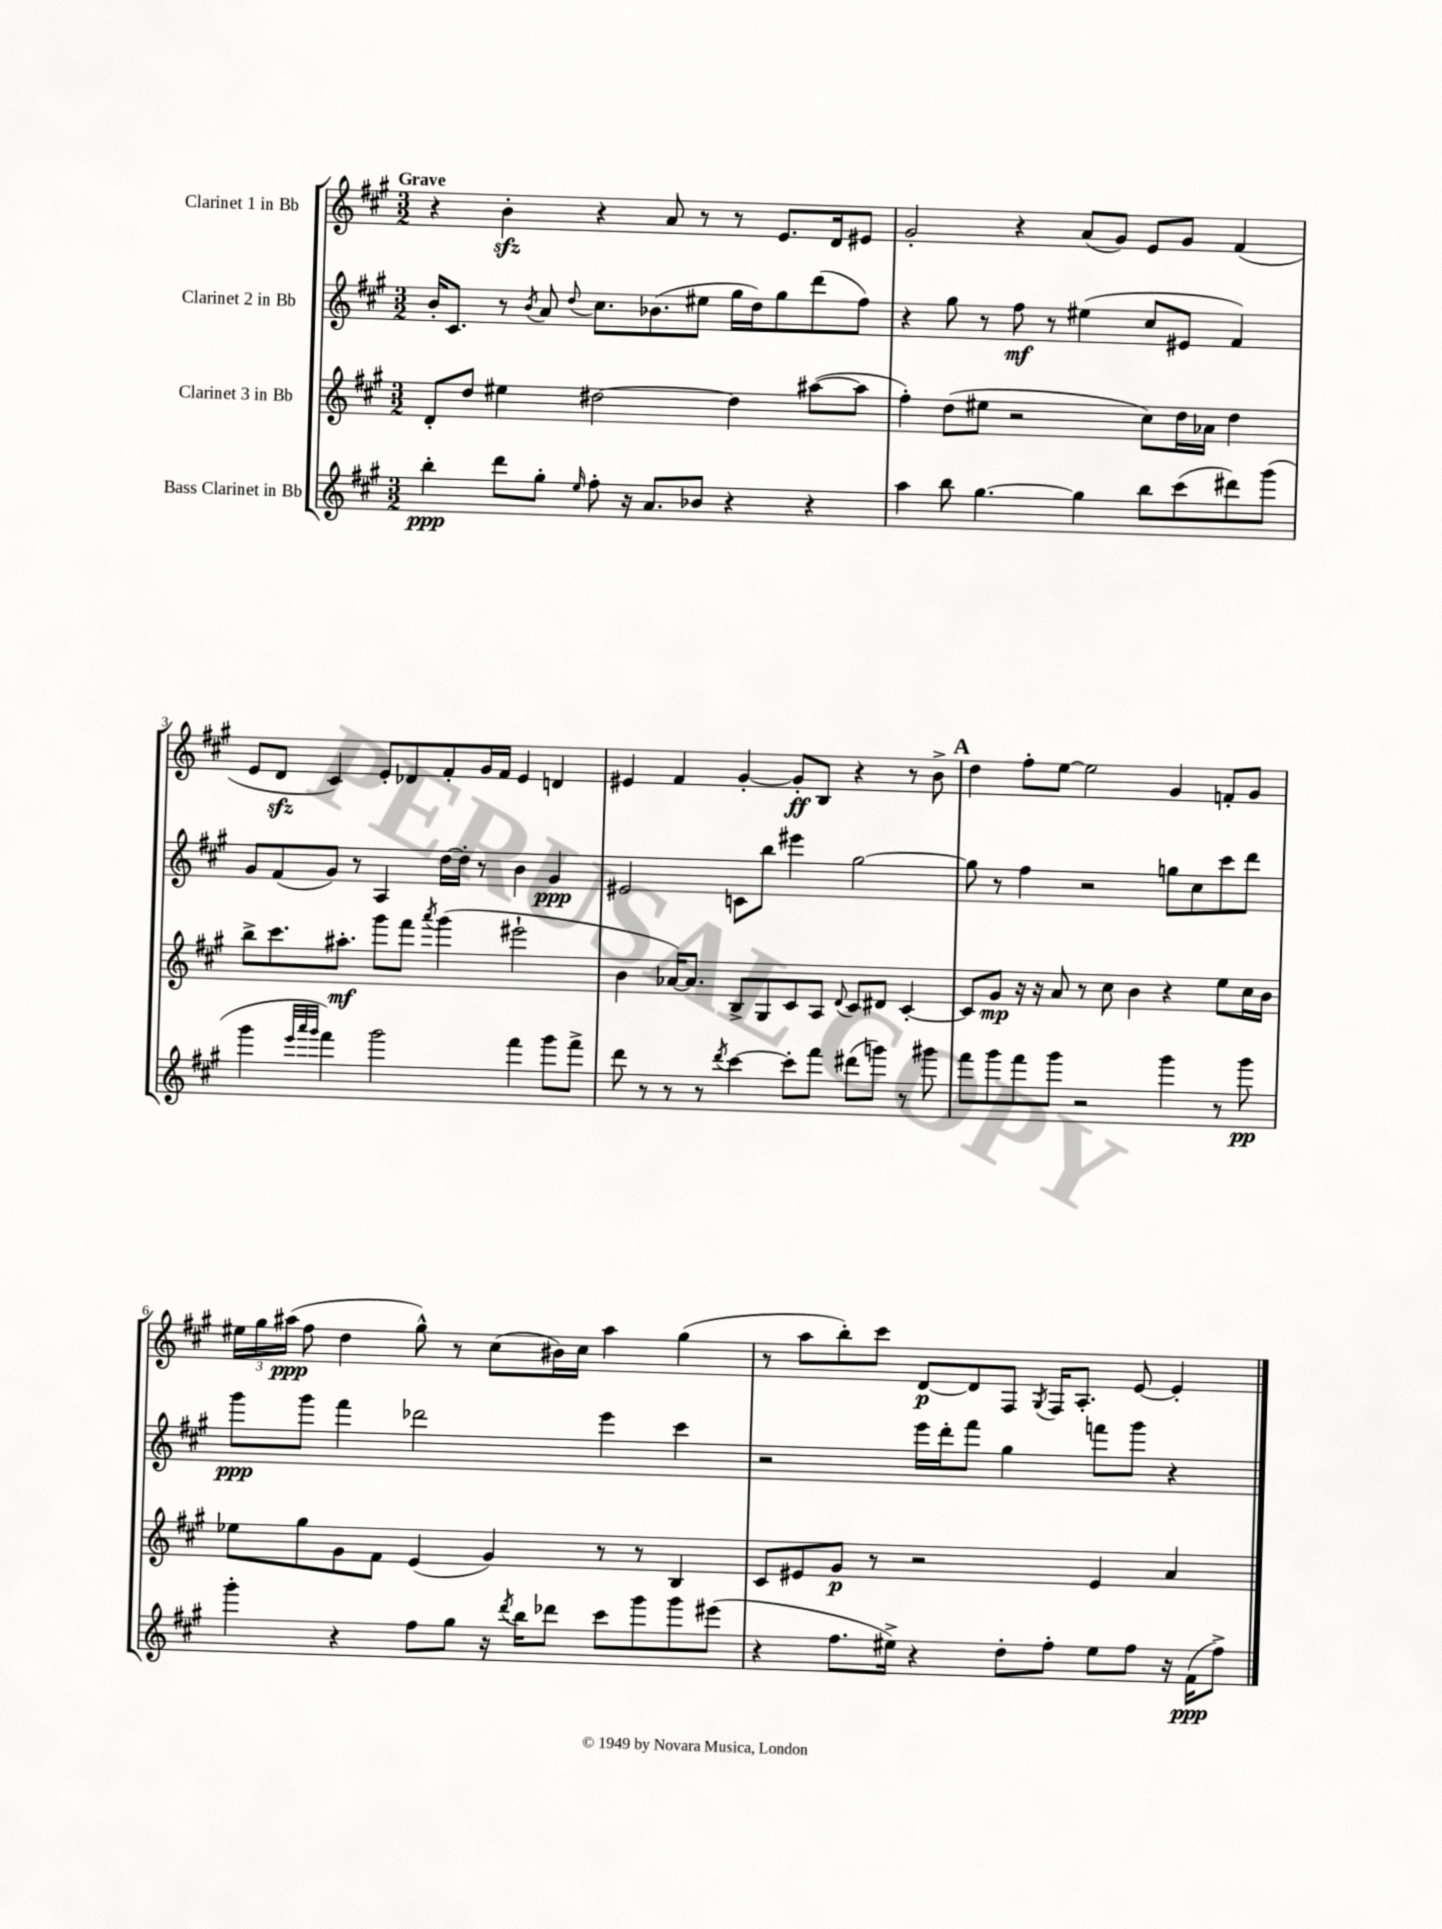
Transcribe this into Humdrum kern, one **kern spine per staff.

**kern	**dynam	**kern	**dynam	**kern	**dynam	**kern	**dynam
*part4	*part4	*part3	*part3	*part2	*part2	*part1	*part1
*staff4	*staff4	*staff3	*staff3	*staff2	*staff2	*staff1	*staff1
*I"Bass Clarinet in Bb	*	*I"Clarinet 3 in Bb	*	*I"Clarinet 2 in Bb	*	*I"Clarinet 1 in Bb	*
*clefG2	*	*clefG2	*	*clefG2	*	*clefG2	*
*k[f#c#g#]	*	*k[f#c#g#]	*	*k[f#c#g#]	*	*k[f#c#g#]	*
*M3/2	*	*M3/2	*	*M3/2	*	*M3/2	*
=1	=1	=1	=1	=1	=1	=1	=1
!	!	!	!	!	!	!LO:TX:a:B:t=Grave	!
4bb'\	ppp	8d'/L	.	16b'/KL	.	4r	.
.	.	.	.	8.c#/J	.	.	.
.	.	8dd/J	.	.	.	.	.
8ddd\L	.	4ee#X\	.	8r	.	4bzz'\	.
.	.	.	.	8qb/	.	.	.
8gg#'\J	.	.	.	8a/	.	.	.
16qqee/	.	.	.	8qqdd/	.	.	.
8ff#'\	.	[2dd#X\	.	8.cc#\L	.	4r	.
16r	.	.	.	.	.	.	.
8.a/L	.	.	.	(8.b-X\	.	.	.
.	.	.	.	.	.	8a/	.
8b-X/J	.	.	.	8ee#X\J	.	8r	.
4r	.	4dd#\]	.	16gg#\LL	.	8r	.
.	.	.	.	16dd\J)	.	.	.
.	.	.	.	8gg#\	.	8.e/L	.
4r	.	([8aa#X\L	.	(8ddd\	.	.	.
.	.	.	.	.	.	16d/k	.
.	.	8aa#\J]	.	8ff#\J)	.	8e#X/J	.
=2	=2	=2	=2	=2	=2	=2	=2
4aa\	.	4ff#'\)	.	4r	.	2g#'/	.
8bb\	.	(8dd\L	.	8gg#\	.	.	.
[4.gg#\	.	8ee#X\J	.	8r	.	.	.
.	.	2r	.	8ff#\	mf	4r	.
.	.	.	.	8r	.	.	.
4gg#\]	.	.	.	(4ee#X\	.	(8a/L	.
.	.	.	.	.	.	8g#/J)	.
8bb\L	.	8cc#\L)	.	8cc#/L	.	8e/L	.
(8ccc#\	.	16dd\L	.	8e#X/J	.	8g#/J	.
.	.	16a-X\JJ	.	.	.	.	.
8ddd#X\)	.	4dd\	.	4f#/)	.	(4f#/	.
(8ggg#\J	.	.	.	.	.	.	.
!!LO:LB:g=z
=3	=3	=3	=3	=3	=3	=3	=3
4ggg#\	.	8bb^\L	.	8g#/L	.	8e/L	.
.	.	8.ccc#\	.	(8f#/	.	8dzz/J	.
32qqeee/LLL	.	.	.	.	.	.	.
32qqaaa/	.	.	.	.	.	.	.
32qqggg#/JJJ	.	.	.	.	.	.	.
4fff#\)	.	.	.	8g#/J)	.	4c#/)	.
.	.	8.aa#X'\J	mf	.	.	.	.
.	.	.	.	8r	.	.	.
2ggg#\	.	8ggg#\L	.	4A/	.	8e'/L	.
.	.	8fff#\J	.	.	.	8d-X/	.
.	.	8qaaa/	.	.	.	.	.
.	.	(4ggg#\	.	[16dd\LL	.	8f#'/	.
.	.	.	.	16dd'\JJ]	.	.	.
.	.	.	.	8r	.	16g#/L	.
.	.	.	.	.	.	16f#/JJ	.
4fff#\	.	2eee#X`\	.	4b\	.	4e/	.
8ggg#\L	.	.	.	4g#/	ppp	4dn/	.
8fff#^\J	.	.	.	.	.	.	.
=4	=4	=4	=4	=4	=4	=4	=4
8ddd\	.	4b\	.	2e#X/	.	4e#X/	.
8r	.	.	.	.	.	.	.
8r	.	[16a-X/KL)	.	.	.	4f#/	.
.	.	8.a-/J]	.	.	.	.	.
8r	.	.	.	.	.	.	.
8qddd/	.	.	.	.	.	.	.
[4ccc#\	.	8B^/L	.	8cn\L	.	[4g#'/	.
.	.	8G#/	.	8bb\J	.	.	.
8ccc#'\L]	.	8c#/	.	4eee#X\	.	8g#'/L]	ff
8fff#\J	.	8A/J	.	.	.	8B/J	.
.	.	8qqd/	.	.	.	.	.
(8ddd#X\L	.	8c#/L	.	[2gg#\	.	4r	.
8gggn\J)	.	8d#X/J	.	.	.	.	.
8r	.	[4c#'/	.	.	.	8r	.
8ggg#X\	.	.	.	.	.	8b^\	.
!!LO:REH:place=s1:t=A
=5	=5	=5	=5	=5	=5	=5	=5
8fff#\L	.	8c#/L]	.	8gg#\]	.	4dd\	.
8ggg#\	.	8g#/J	mp	8r	.	.	.
8fff#\	.	16r	.	4ff#\	.	8ff#'\L	.
.	.	16r	.	.	.	.	.
8ggg#\J	.	8a/	.	.	.	[8ee\J	.
2r	.	8r	.	2r	.	2ee\]	.
.	.	8cc#\	.	.	.	.	.
.	.	4b\	.	.	.	.	.
4ggg#\	.	4r	.	8ggn\L	.	4g#/	.
.	.	.	.	8cc#\	.	.	.
8r	.	8ee\L	.	8ccc#\	.	8fn'/L	.
8ggg#\	pp	16cc#\L	.	8ddd\J	.	8g#/J	.
.	.	16b\JJ	.	.	.	.	.
!!LO:LB:g=z
=6	=6	=6	=6	=6	=6	=6	=6
4ggg#'\	.	8ee-X\L	.	8ggg#\L	ppp	24ee#X\LL	.
.	.	.	.	.	.	24gg#\	.
.	.	.	.	.	.	(24aa#X\JJ	ppp
.	.	8gg#\	.	8ggg#\J	.	8ff#\	.
4r	.	8g#\	.	4fff#\	.	4dd\	.
.	.	8f#\J	.	.	.	.	.
8ff#\L	.	(4e/	.	2ddd-X\	.	8gg#^^\)	.
8gg#\J	.	.	.	.	.	8r	.
16r	.	4g#/)	.	.	.	(8cc#\L	.
8qddd/	.	.	.	.	.	.	.
16bb\KL	.	.	.	.	.	.	.
8ddd-X\J	.	.	.	.	.	16b#X\L)	.
.	.	.	.	.	.	16cc#\JJ	.
8ccc#\L	.	8r	.	4eee\	.	4aa#\	.
8ggg#\	.	8r	.	.	.	.	.
8ggg#\	.	4B/	.	4ccc#\	.	(4gg#\	.
(8eee#X\J	.	.	.	.	.	.	.
=7	=7	=7	=7	=7	=7	=7	=7
4r	.	8c#/L	.	2r	.	8r	.
.	.	8e#X/	.	.	.	8aa\L	.
8.ff#\L	.	8g#/J	p	.	.	8bb'\)	.
.	.	8r	.	.	.	8ccc#\J	.
16ee#X^\Jk)	.	.	.	.	.	.	.
4r	.	2r	.	16eee\LL	.	[8d/L	p
.	.	.	.	16ddd'\J	.	.	.
.	.	.	.	8fff#\J	.	8d/]	.
8dd'\L	.	.	.	4gg#\	.	8F#/J	.
.	.	.	.	.	.	8qG#/	.
8ff#'\J	.	.	.	.	.	16F#/KL	.
.	.	.	.	.	.	8.A'/J	.
8ee#\L	.	4e#/	.	8fffn\L	.	.	.
8ff#\J	.	.	.	8ggg#\J	.	[8e/	.
16r	.	4a/	.	4r	.	4e'/]	.
(16f#\KL	ppp	.	.	.	.	.	.
8ff#^\J)	.	.	.	.	.	.	.
==	==	==	==	==	==	==	==
*-	*-	*-	*-	*-	*-	*-	*-
